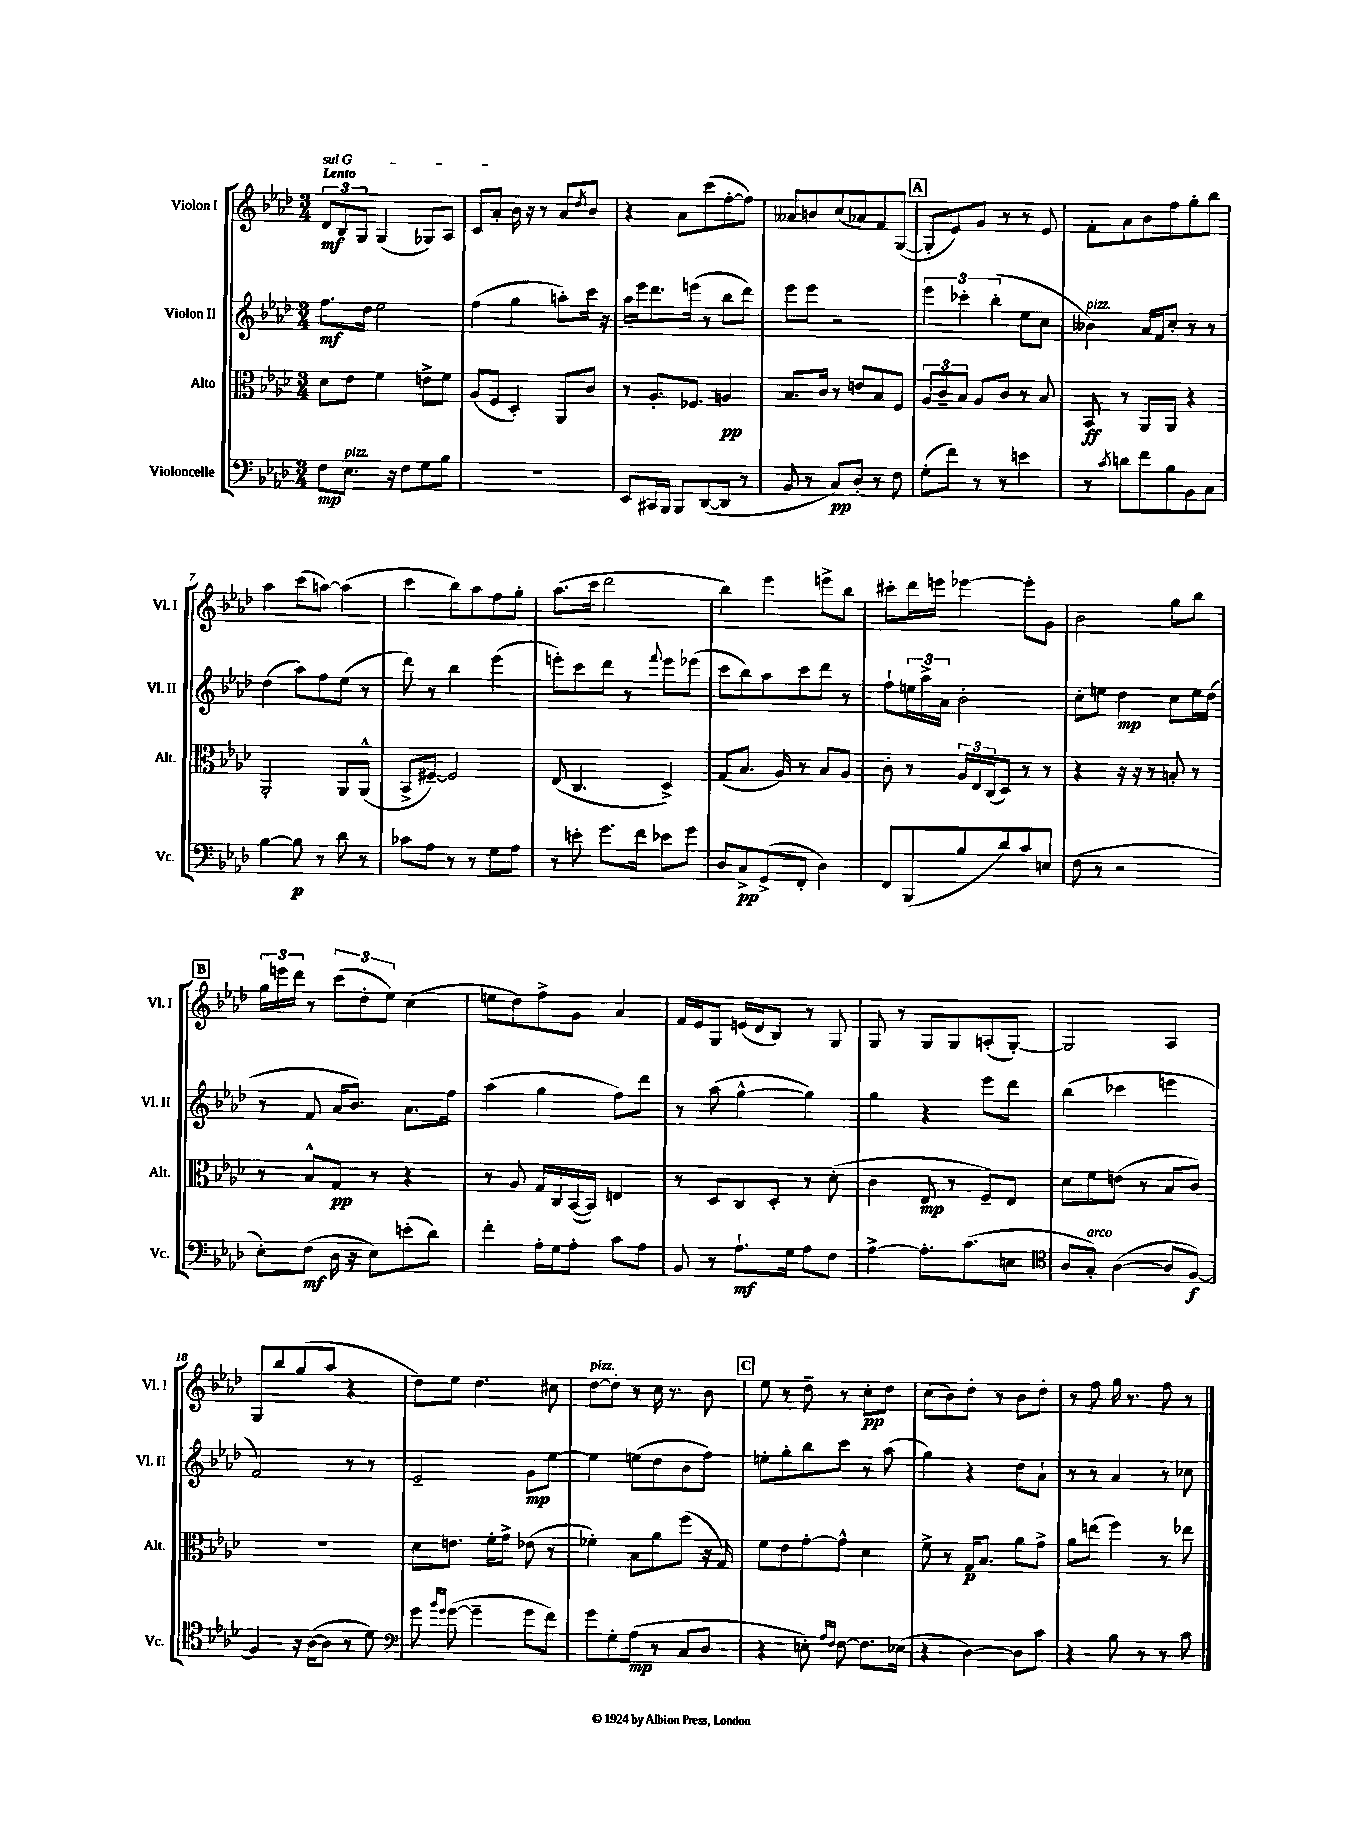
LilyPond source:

<<
\new StaffGroup <<
\new Staff = "s0" \with { instrumentName = "Violon I" shortInstrumentName = "Vl. I" } {
    \clef treble \key aes \major \numericTimeSignature \time 3/4 \tempo "Lento"
    \tuplet 3/2 { \once \override TextSpanner.bound-details.left.text = \markup { \italic "sul G" } des'8\mf\startTextSpan bes8 g8 } g4( ges8) aes8 |
    c'8 aes'8-. bes'16\stopTextSpan r16 r8 aes'8 \acciaccatura { des''8 } bes'8 |
    r4 aes'8 c'''8( f''8~-. f''8) |
    aeses'8 b'8 c''8( aes'8) f'8 g8~( |
    \mark \markup { \box "A" } g8-. ees'8) g'8 r8 r8 ees'8 |
    f'8-. aes'8 bes'8 f''8 g''8-. bes''8 |
    aes''4 c'''8( a''8~) a''4( |
    c'''4 bes''8) aes''8 f''8 g''8-. |
    aes''8.( c'''16 des'''2 |
    bes''4) ees'''4 e'''8-> bes''8 |
    cis'''8-. des'''16 e'''16 ees'''4~ ees'''8-. g'8 |
    bes'2 g''8 bes''8 |
    \mark \markup { \box "B" } \tuplet 3/2 { g''16 e'''16 des'''16 } r8 \tuplet 3/2 { c'''8( des''8-. ees''8) } c''4( |
    e''8 des''8) f''8-> g'8 aes'4 |
    f'16 ees'16 g8 e'16( des'16 bes8) r8 g8 |
    g8 r8 g8 g8 a8-.( g8~-.) |
    g2 aes4 |
    g8 bes''8 g''8( aes''8 r4 |
    des''8) ees''8 des''4. cis''8 |
    des''8~^\markup { \italic "pizz." } des''8-. r8 c''16 r8. bes'8 |
    \mark \markup { \box "C" } ees''8 r8 des''8-- r8 c''8-.\pp des''8 |
    c''8( bes'8) des''8-. r8 bes'8 des''8-. |
    r8 f''8 g''16 r8. f''8 r8 \bar "|." |
}
\new Staff = "s1" \with { instrumentName = "Violon II" shortInstrumentName = "Vl. II" } {
    \clef treble \key aes \major \numericTimeSignature \time 3/4
    f''8.\mf des''16 ees''2 |
    f''4( g''4 a''8-.) c'''16 r16 |
    aes''16 ees'''16 des'''8. e'''16( r8 bes''8 des'''8) |
    ees'''8 ees'''8 r2 |
    \mark \markup { \box "A" } \tuplet 3/2 { ees'''4 ces'''4-. bes''4-.( } ees''8 c''8 |
    beses'4^\markup { \italic "pizz." }) aes'16 f'16 c''8-. r8 r8 |
    des''4( aes''8) f''8 ees''8( r8 |
    des'''8) r8 bes''4 ees'''4( |
    e'''8-.) c'''8 des'''8 r8 \appoggiatura { f'''8 } e'''8 ees'''8( |
    c'''8 bes''8) aes''8 c'''8 des'''8 r8 |
    f''8-! \tuplet 3/2 { e''16 aes''16-> aes'16 } bes'2-. |
    c''8-. e''8 des''4\mp c''8 e''16 des''16( |
    \mark \markup { \box "B" } r8 f'8 aes'16 bes'8.) aes'8. f''16 |
    aes''4( g''4 f''8) des'''8 |
    r8 aes''8( g''4~-^ g''4) |
    g''4 r4 ees'''8 des'''8 |
    bes''4( ces'''4 e'''4 |
    f'2) r8 r8 |
    ees'2-- g'8\mp ees''8~ |
    ees''4 e''8( des''8 bes'8 f''8) |
    \mark \markup { \box "C" } e''8-. g''8-. bes''8 c'''8 r8 aes''8( |
    g''4) r4 des''8 aes'8-! |
    r8 r8 aes'4 r8 ces''8 \bar "|." |
}
\new Staff = "s2" \with { instrumentName = "Alto" shortInstrumentName = "Alt." } {
    \clef alto \key aes \major \numericTimeSignature \time 3/4
    des'8 ees'8 f'4 e'8-> f'8 |
    aes8( f8 des4-.) aes,8 c'8 |
    r8 aes8.-. fes8. a4\pp |
    bes8. c'16 r8 e'8 bes8 f8 |
    \mark \markup { \box "A" } \tuplet 3/2 { aes8 c'8-- bes8 } aes8 c'8 r8 bes8 |
    bes,8\ff r8 aes,8 aes,8 r4 |
    aes,2-. aes,8 aes,8-^( |
    bes,8-> fis8~--) fis2 |
    ees8( c4. des4->) |
    g8( bes8. aes16) r8 bes8 aes8 |
    c'8-. r8 \tuplet 3/2 { aes16 ees16 c16( } des8) r8 r8 |
    r4 r16 r16 r8 b8-. r8 |
    \mark \markup { \box "B" } r8 bes8-^ g8\pp r8 r4 |
    r8 aes8 g16 c16 bes,16~( bes,16) e4 |
    r8 des8 c8 des8-. r8 des'8-.( |
    c'4 ees8\mp r8 f8--) ees8 |
    des'8 f'8 e'8( r8 bes8 c'8) |
    R2. |
    des'8 e'8. f'16-. g'8-> ees'8( r8 |
    fes'4-.) bes8 aes'8 f''8( r16 g16) |
    \mark \markup { \box "C" } f'8 ees'8 g'8~-. g'8-^ des'4 |
    f'8-> r8 g16\p bes8. aes'8 g'8-> |
    aes'8 e''8( f''4) r8 ees''8 \bar "|." |
}
\new Staff = "s3" \with { instrumentName = "Violoncelle" shortInstrumentName = "Vc." } {
    \clef bass \key aes \major \numericTimeSignature \time 3/4
    f8\mp ees8.^\markup { \italic "pizz." } r16 f8 g8 bes8 |
    R2. |
    ees,8 cis,16 bes,,16 bes,,8 des,8~( des,8 r8 |
    bes,8 r8 c8\pp) des8-. r8 f8 |
    \mark \markup { \box "A" } g8-.( f'8) r8 r8 e'4 |
    r8 \acciaccatura { c'8 } d'8 f'8 bes8 bes,8 c8 |
    bes4~ bes8\p r8 des'8 r8 |
    ces'8 aes8 r8 r8 g8 aes8 |
    r8 e'8-. g'8. f'16 ees'8 g'8 |
    des8 c8->\pp g,8->( f,8-. des4) |
    f,8 bes,,8( bes8 des'8) c'8 e8 |
    f8( r8 r2 |
    \mark \markup { \box "B" } ees8-.) f8\mf( des16 r16 ees8) e'8-.( des'8) |
    f'4-. aes16-. g16 aes8-. c'8 aes8 |
    bes,8 r8 aes8.-!\mf g16 aes8 f8 |
    aes4~-> aes8.-. c'8.( e8 |
    \clef tenor aes8 g8-.^\markup { \italic "arco" }) aes4~( aes8 f8~\f) |
    f4 r16 aes16~( aes8 r8 des'8) |
    \clef bass g'8 \grace { bes'16 g'16 } g'8~( g'4-- g'8 f'8) |
    g'8 g8-. aes8\mp( r8 c8 des8 |
    \mark \markup { \box "C" } r4 e8-.) \grace { aes16 f16 } f8~ f8. ees16( |
    r4 des4~) des8 c'8 |
    r4 bes8 r8 r8 c'8 \bar "|." |
}
>>
>>
